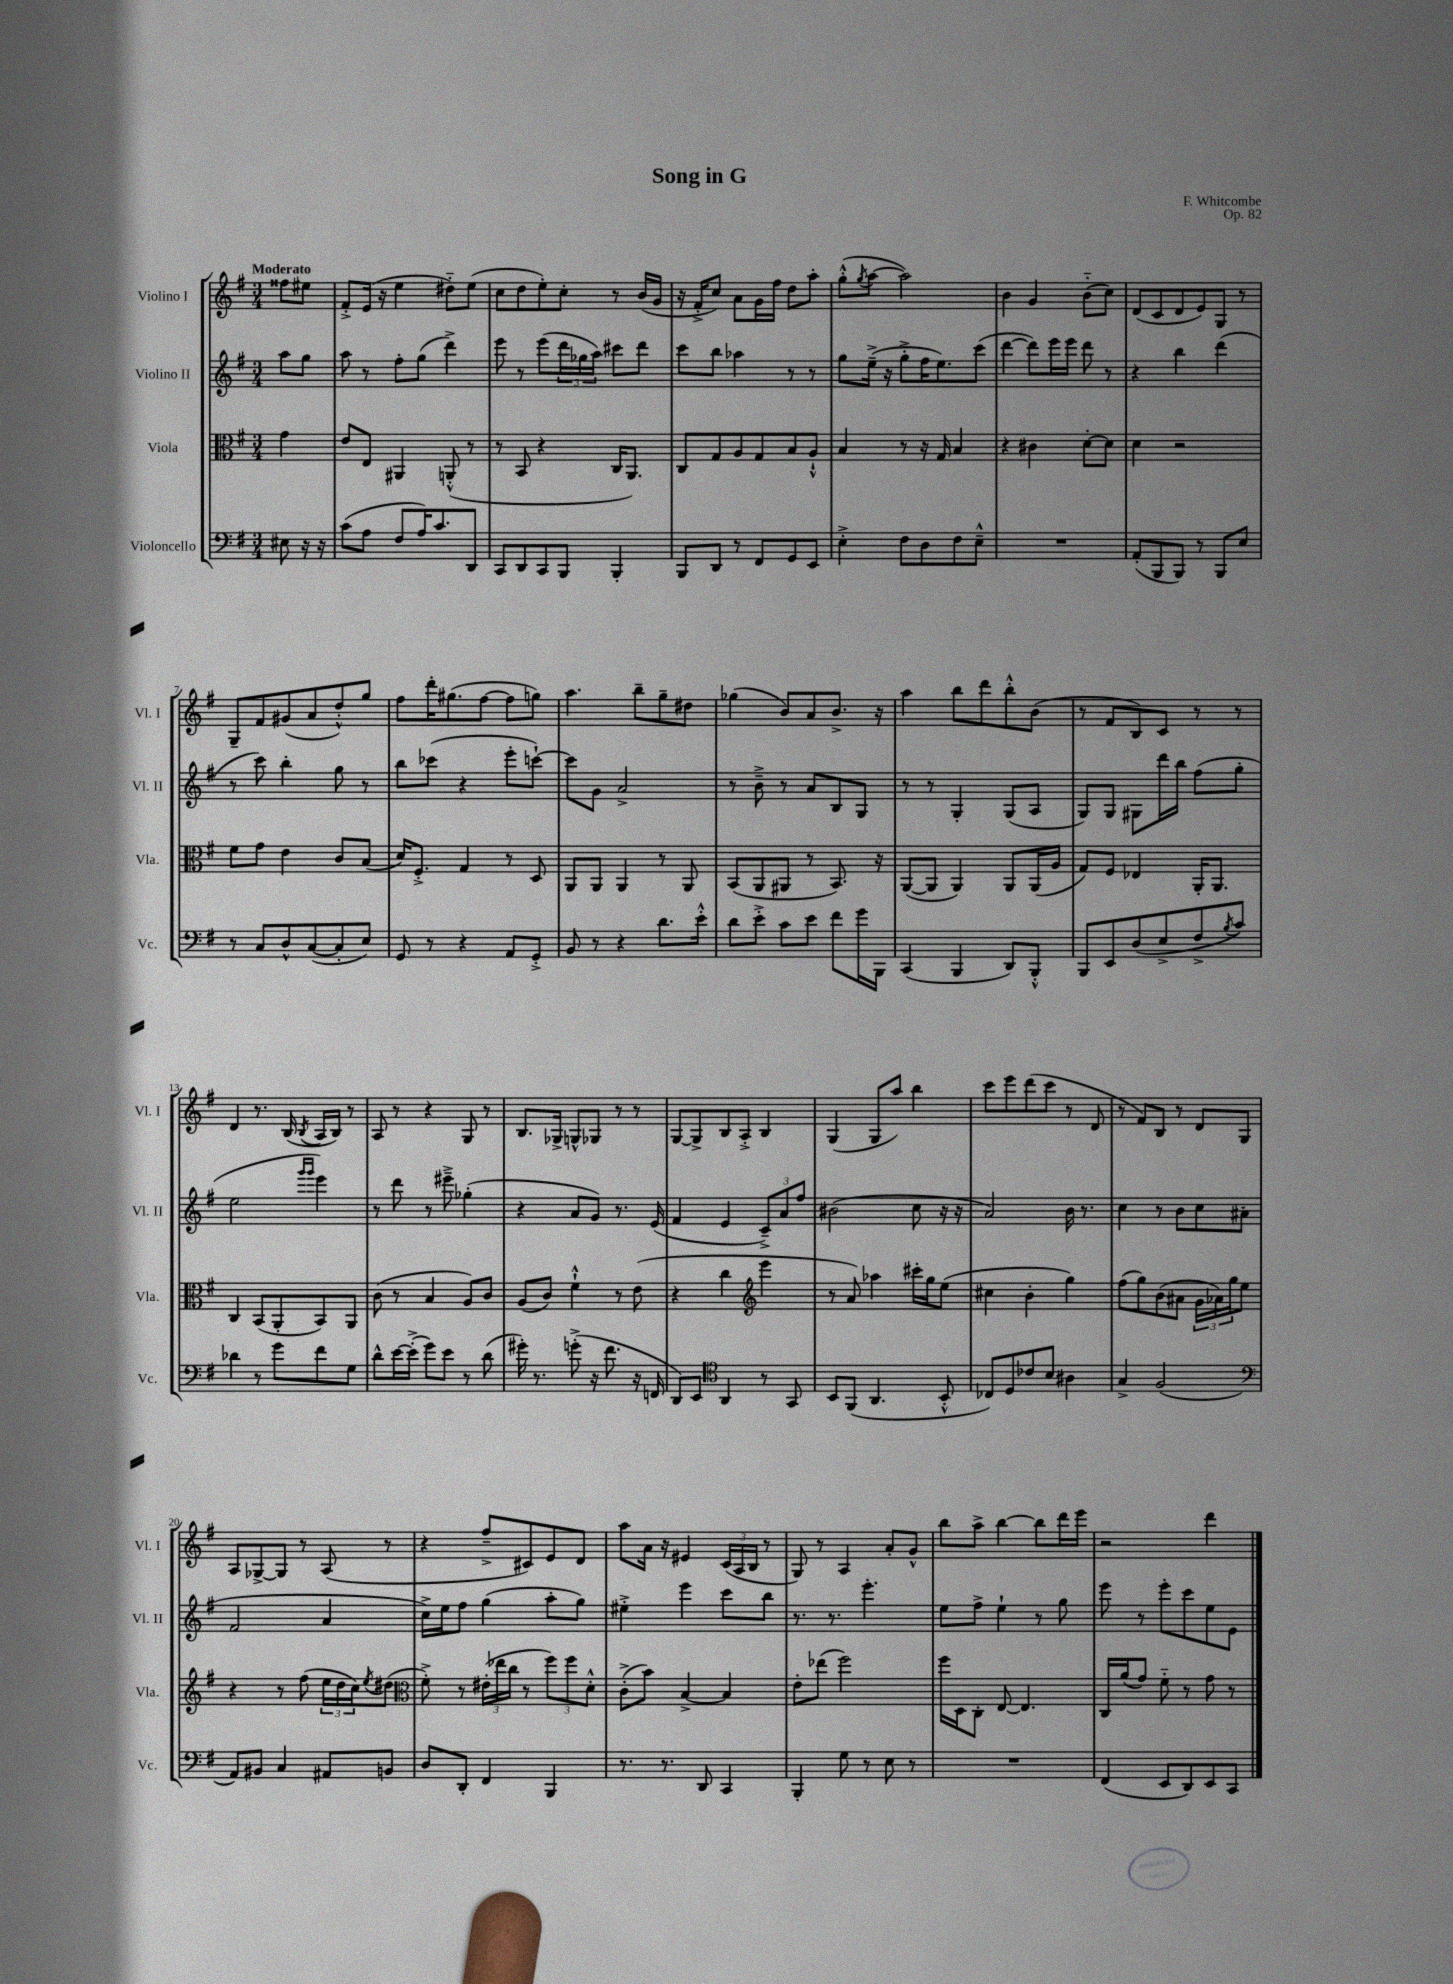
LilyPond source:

\header { title = "Song in G" composer = "F. Whitcombe" opus = "Op. 82" }
<<
\new StaffGroup <<
\new Staff = "s0" \with { instrumentName = "Violino I" shortInstrumentName = "Vl. I" } {
    \clef treble \key g \major \numericTimeSignature \time 3/4 \partial 4 \tempo "Moderato"
    fisis''8 eis''8 |
    fis'8-.-> e'16( r16 e''4 dis''8-_) e''8( |
    c''8 d''8 e''8-.) c''8-. r8 b'16( g'16 |
    r16 fis'16-.-> c''8) a'8 g'16 fis''16 d''8 a''8-. |
    g''8-.-^( \acciaccatura { g''8 } a''8~ a''2) |
    b'4 g'4 b'8-_( c''8) |
    d'8( c'8 d'8 e'8) g8 r8 |
    g8-- fis'8 gis'8( a'8 d''8-.-^) g''8 |
    fis''8 d'''16-. gis''8.( fis''8~ fis''8 g''8) |
    a''4. b''8-- g''8-- dis''8 |
    ges''4( b'8) a'8 b'8.-> r16 |
    a''4 b''8 d'''8 b''8-.-^ b'8( |
    r8 fis'8 b8) c'8 r8 r8 |
    d'4 r8. b16( \acciaccatura { b8 } a16 b16) r8 |
    a8 r8 r4 g8 r8 |
    b8. ges16-> g8-^ ges8 r8 r8 |
    g8~ g8-> b8 a8-.-> b4 |
    g4( g8 a''8) b''4 |
    c'''8 e'''8 d'''8( c'''8 r8 d'8 |
    r8 fis'8) b8 r8 d'8 g8 |
    a8 ges8~-> ges8 r8 a8( r8 |
    r4 fis''8---> cis'8) e'8 d'8 |
    a''8 a'16 r16 eis'4 \tuplet 3/2 { c'16( a16 b16 } r8 |
    g8) r8 a4 a'8-. g'8-^ |
    b''8 a''8-> b''4~ b''8 d'''16 e'''16 |
    r2 d'''4 \bar "|." |
}
\new Staff = "s1" \with { instrumentName = "Violino II" shortInstrumentName = "Vl. II" } {
    \clef treble \key g \major \numericTimeSignature \time 3/4 \partial 4
    a''8 g''8 |
    a''8 r8 fis''8-. g''8( d'''4->) |
    e'''8 r8 e'''8( \tuplet 3/2 { d'''16 ges''16 a''16) } cis'''8 d'''8 |
    c'''8 b''8 aes''4 r8 r8 |
    g''8 e''16--->( r16 g''8-.-> fis''16 e''8.) c'''8( |
    d'''4~ d'''8) e'''16 e'''16 d'''8 r8 |
    r4 b''4 d'''4( |
    r8 c'''8) b''4-. g''8 r8 |
    b''8 ces'''8( r4 e'''8-. c'''8~-!) |
    c'''8 g'8 a'2-> |
    r8 b'8---> r8 a'8 b8 g8 |
    r8 r8 g4-. g8( a8 |
    g8) g8 gis8 d'''16 b''16 fis''8( g''8-. |
    e''2 \grace { g'''16 g'''16 } e'''4) |
    r8 d'''8 r8 eis'''8---> ges''4-.( |
    r4 a'8 g'8) r8. e'16( |
    fis'4 e'4 \tuplet 3/2 { c'8--->) a'8 fis''8 } |
    bis'2( c''8 r16 r16 |
    a'2) b'16 r8. |
    c''4 r8 b'8 c''8 ais'8( |
    fis'2 a'4 |
    c''16->) e''16 fis''8 g''4( a''8-. g''8) |
    eis''4-.-> e'''4 c'''8 b''8 |
    r8. r8. e'''4.-. |
    e''8 fis''8-> e''4-! r8 g''8 |
    e'''8 r8 e'''8-. c'''8 e''8 e'8 \bar "|." |
}
\new Staff = "s2" \with { instrumentName = "Viola" shortInstrumentName = "Vla." } {
    \clef alto \key g \major \numericTimeSignature \time 3/4 \partial 4
    g'4 |
    e'8 e8 ais,4 a,8-.-^( r8 |
    r8 b,8 r4 c16 a,8.) |
    c8 g8 a8 g8 b8 a8-!-^ |
    b4 r8 r16 g16 b4 |
    r4 cis'4 d'8~-. d'8 |
    d'4 r2 |
    fis'8 g'8 e'4 c'8 b8( |
    d'16) fis8.-.-> g4 r8 d8 |
    a,8 a,8 a,4 r8 a,8 |
    b,8( a,8 ais,8 r8 b,8.) r16 |
    a,8~( a,8 a,4) a,8 a,16( a16 |
    g8) fis8 ees4 a,16-. a,8. |
    c4 b,8( a,8-. b,8) a,8 |
    c'8( r8 b4 a8) c'8 |
    a8( c'8) fis'4-!-^ r8 e'8( |
    r4 c''4 \clef treble e'''4 |
    r8 a'8) aes''4 cis'''16-. g''16 e''8( |
    cis''4 b'4-. g''4) |
    fis''8( g''8) b'8( ais'8 \tuplet 3/2 { g'16 aes'16) g''16 } e''8 |
    r4 r8 fis''8( \tuplet 3/2 { e''16 d''16 c''16) } \acciaccatura { e''8 } dis''8( |
    \clef alto fis'8-.->) r8 \tuplet 3/2 { eis'16-.( ees''16 c''16 } r8 \tuplet 3/2 { fis''8) fis''8 d'8-.-^ } |
    c'8-.->( b'8) b4~-> b4 |
    e'8-. ees''8( fis''2) |
    fis''16 d16 c8-. e8~ e4. |
    c16 a'16( g'8) fis'8-_ r8 g'8 r8 \bar "|." |
}
\new Staff = "s3" \with { instrumentName = "Violoncello" shortInstrumentName = "Vc." } {
    \clef bass \key g \major \numericTimeSignature \time 3/4 \partial 4
    eis8 r16 r16 |
    c'8( a8 fis8 a16) c'8. d,8 |
    c,8 d,8 c,8 b,,8 b,,4-. |
    b,,8 d,8 r8 fis,8 g,8 e,8 |
    e4-.-> fis8 d8 fis8 e8---^ |
    R2. |
    a,8-.( b,,8 b,,8) r8 b,,8 e8 |
    r8 c8 d8-^ c8~( c8-. e8) |
    g,8 r8 r4 a,8 g,8-.-> |
    b,8 r8 r4 d'8. e'16-.-^ |
    d'8 e'8-.-> c'8 e'8 fis'8 g'16 b,,16 |
    c,4( b,,4 d,8) b,,8-.-^ |
    b,,8 e,8 d8( e8-> fis8-> \acciaccatura { b8 } c'8) |
    des'4 r8 g'8 fis'8 g8 |
    d'8-^ e'16~ e'16-.->( g'8) e'8 r8 d'8( |
    gis'16-.) r8. g'8-.->( r16 fis'8. r16 f,16 |
    d,8) e,8 \clef tenor a,4 r8 g,8 |
    b,8 fis,8( a,4. b,8-.-^ |
    ces8) d8 ces'8 b8 ais4 |
    g4-> fis2( |
    \clef bass a,8) bis,8 c4 ais,8 b,8 |
    d8 d,8-. fis,4 b,,4 |
    r8. r8. d,8 c,4 |
    b,,4-. g8 r8 e8 r8 |
    R2. |
    fis,4( e,8 d,8) e,8 c,8 \bar "|." |
}
>>
>>
